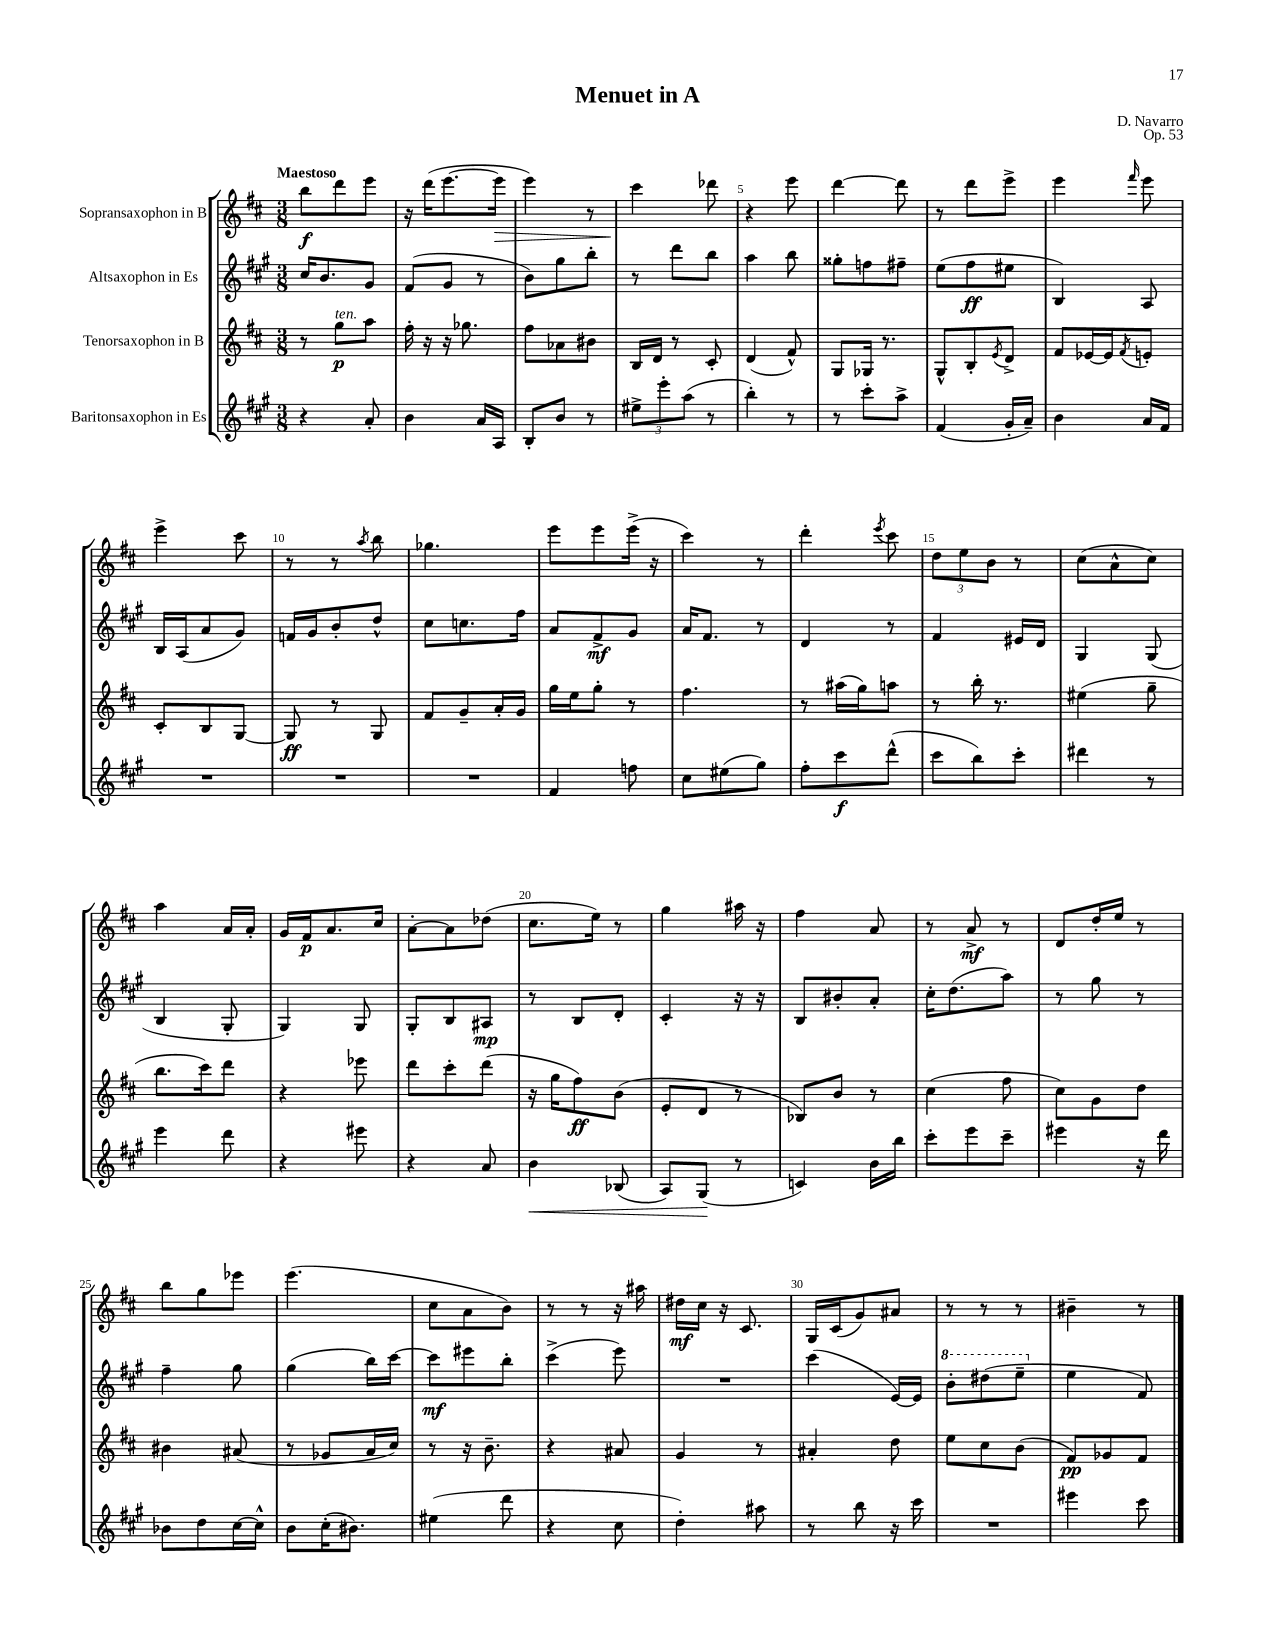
\header { title = "Menuet in A" composer = "D. Navarro" opus = "Op. 53" }
<<
\new StaffGroup <<
\new Staff = "s0" \with { instrumentName = "Sopransaxophon in B" } {
    \clef treble \key d \major \numericTimeSignature \time 3/8 \tempo "Maestoso"
    b''8\f d'''8 e'''8 |
    r16 d'''16( e'''8.~ e'''16\> |
    e'''4) r8 |
    cis'''4\! des'''8 |
    r4 e'''8 |
    d'''4~ d'''8 |
    r8 d'''8 e'''8-> |
    e'''4 \grace { fis'''16 } e'''8 |
    e'''4-> cis'''8 |
    r8 r8 \acciaccatura { a''8 } b''8 |
    ges''4. |
    e'''8 e'''8 e'''16->( r16 |
    cis'''4) r8 |
    d'''4-. \acciaccatura { e'''8 } cis'''8 |
    \tuplet 3/2 { d''8 e''8 b'8 } r8 |
    cis''8( a'8-^ cis''8) |
    a''4 a'16 a'16-. |
    g'16 fis'16\p a'8. cis''16 |
    a'8~-. a'8 des''8( |
    cis''8. e''16) r8 |
    g''4 ais''16 r16 |
    fis''4 a'8 |
    r8 a'8->\mf r8 |
    d'8 d''16-. e''16 r8 |
    b''8 g''8 ees'''8 |
    e'''4.( |
    cis''8 a'8 b'8) |
    r8 r8 r16 ais''16 |
    dis''16\mf cis''16 r16 cis'8. |
    g16 cis'16( g'8) ais'8 |
    r8 r8 r8 |
    bis'4-- r8 \bar "|." |
}
\new Staff = "s1" \with { instrumentName = "Altsaxophon in Es" } {
    \clef treble \key a \major \numericTimeSignature \time 3/8
    cis''16 b'8. gis'8 |
    fis'8( gis'8 r8 |
    b'8) gis''8 b''8-. |
    r8 d'''8 b''8 |
    a''4 b''8 |
    gisis''8-. f''8 fis''8-- |
    e''8( fis''8\ff eis''8 |
    b4) a8 |
    b16 a16( a'8 gis'8) |
    f'16 gis'16 b'8-. d''8-^ |
    cis''8 c''8. fis''16 |
    a'8 fis'8->\mf gis'8 |
    a'16 fis'8. r8 |
    d'4 r8 |
    fis'4 eis'16 d'16 |
    gis4 gis8( |
    b4 gis8-. |
    gis4) gis8 |
    gis8-. b8 ais8\mp |
    r8 b8 d'8-. |
    cis'4-. r16 r16 |
    b8 bis'8-. a'8-. |
    cis''16-. d''8.( a''8) |
    r8 gis''8 r8 |
    fis''4-- gis''8 |
    gis''4( b''16) cis'''16~ |
    cis'''8\mf eis'''8 b''8-. |
    cis'''4->( e'''8) |
    R4. |
    cis'''4( e'16~) e'16 |
    \ottava #1 b''8-. dis'''8( e'''8-- \ottava #0 |
    e''4 fis'8) \bar "|." |
}
\new Staff = "s2" \with { instrumentName = "Tenorsaxophon in B" } {
    \clef treble \key d \major \numericTimeSignature \time 3/8
    r8 g''8\p^\markup { \italic "ten." } a''8 |
    fis''16-. r16 r16 ges''8. |
    fis''8 aes'8 bis'8 |
    b16 d'16 r8 cis'8-. |
    d'4( fis'8-^) |
    g8 ges16 r8. |
    g8-^ b8-. \acciaccatura { e'8 } d'8-> |
    fis'8 ees'16~ ees'16 \acciaccatura { fis'8 } e'8-. |
    cis'8-. b8 g8~ |
    g8\ff r8 g8 |
    fis'8 g'8-- a'16-. g'16 |
    g''16 e''16 g''8-. r8 |
    fis''4. |
    r8 ais''16( g''16) a''8 |
    r8 b''16-. r8. |
    eis''4( g''8-- |
    b''8. cis'''16) d'''8 |
    r4 ees'''8 |
    d'''8 cis'''8-. d'''8( |
    r16 g''16 fis''8\ff) b'8( |
    e'8-. d'8 r8 |
    bes8) b'8 r8 |
    cis''4( fis''8 |
    cis''8) g'8 d''8 |
    bis'4 ais'8( |
    r8 ges'8 a'16 cis''16) |
    r8 r16 b'8.-- |
    r4 ais'8 |
    g'4 r8 |
    ais'4-. d''8 |
    e''8 cis''8 b'8( |
    fis'8\pp) ges'8 fis'8 \bar "|." |
}
\new Staff = "s3" \with { instrumentName = "Baritonsaxophon in Es" } {
    \clef treble \key a \major \numericTimeSignature \time 3/8
    r4 a'8-. |
    b'4 a'16 a16 |
    b8-. b'8 r8 |
    \tuplet 3/2 { eis''8-> e'''8-. a''8( } r8 |
    b''4-.) r8 |
    r8 cis'''8-. a''8-> |
    fis'4( gis'16-. a'16--) |
    b'4 a'16 fis'16 |
    R4. |
    R4. |
    R4. |
    fis'4 f''8 |
    cis''8 eis''8( gis''8) |
    fis''8-. cis'''8\f d'''8-^( |
    cis'''8 b''8) cis'''8-. |
    dis'''4 r8 |
    e'''4 d'''8 |
    r4 eis'''8 |
    r4 a'8 |
    b'4\< bes8( |
    a8) gis8\!( r8 |
    c'4) b'16 b''16 |
    cis'''8-. e'''8 cis'''8-- |
    eis'''4 r16 d'''16 |
    bes'8 d''8 cis''16~ cis''16-^ |
    b'8 cis''16-.( bis'8.) |
    eis''4( d'''8 |
    r4 cis''8 |
    d''4-.) ais''8 |
    r8 b''8 r16 cis'''16 |
    R4. |
    eis'''4 cis'''8 \bar "|." |
}
>>
>>
\layout { \context { \Score \override BarNumber.break-visibility = ##(#f #t #t) barNumberVisibility = #(every-nth-bar-number-visible 5) } }
